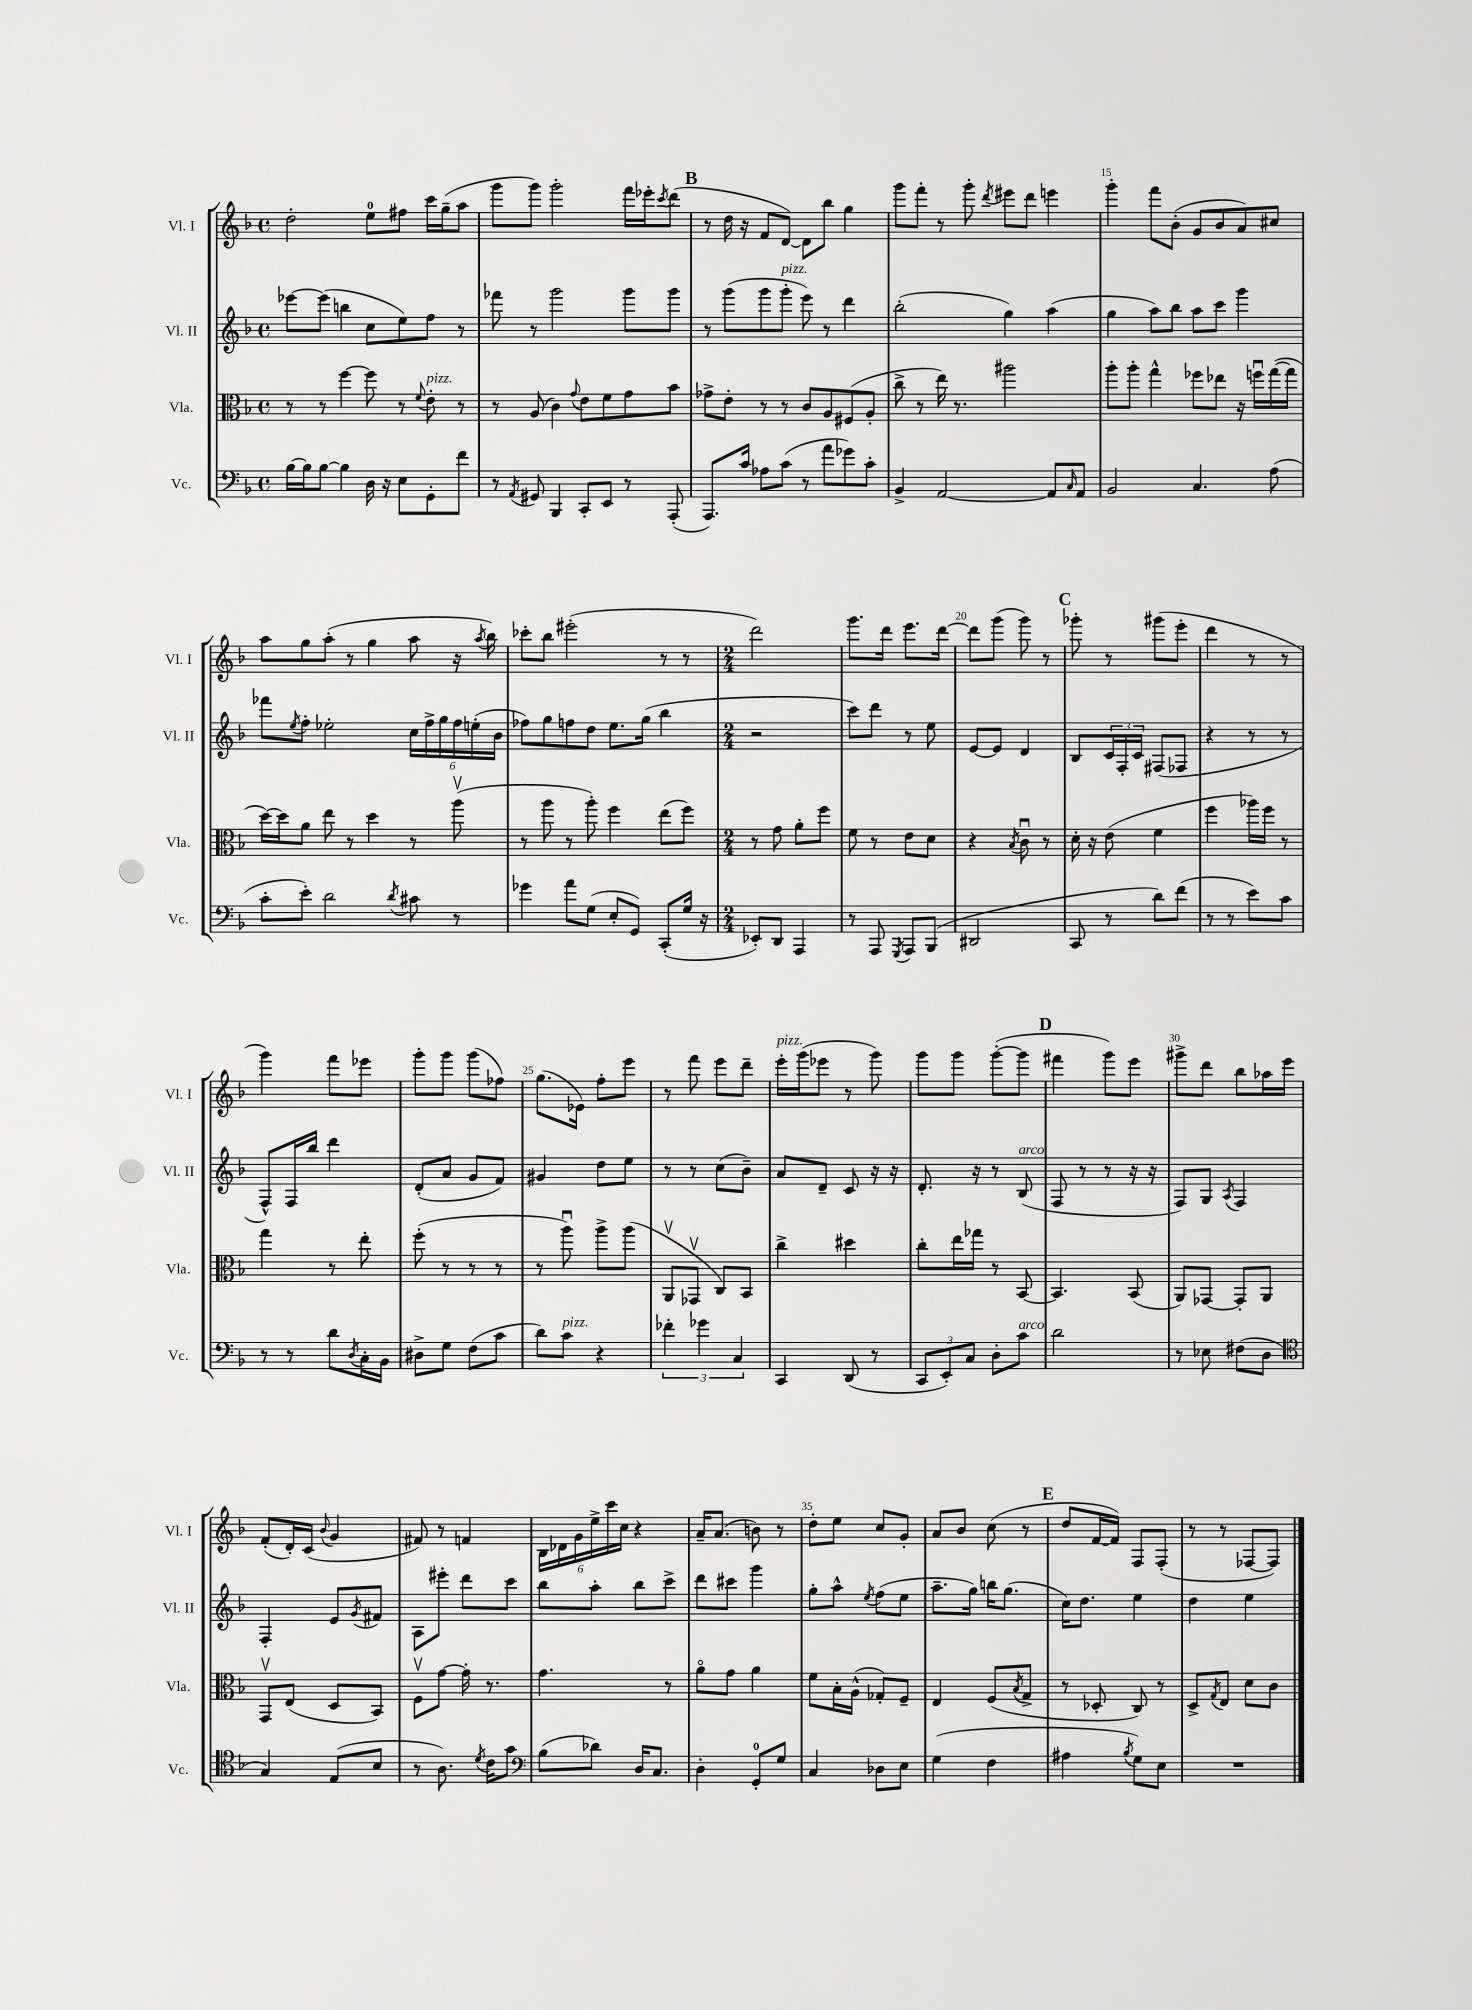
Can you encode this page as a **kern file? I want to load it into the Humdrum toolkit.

**kern	**kern	**kern	**kern
*staff4	*staff3	*staff2	*staff1
*clefF4	*clefC3	*clefG2	*clefG2
*k[b-]	*k[b-]	*k[b-]	*k[b-]
*M4/4	*M4/4	*M4/4	*M4/4
*met(c)	*met(c)	*met(c)	*met(c)
[16B-\LL	8r	[8eee-\L	2dd'\
16B-\]J	.	.	.
[8B-\J	8r	(8eee-\]J	.
4B-\]	[4ff\	4bb\	.
16D\	8ff\]	8cc\L	8ee\L
16r	.	.	.
8E\L	8r	8ee\)	8ff#\J
.	8qqf/	.	.
8GG'\	8e'\	8ff\J	16ccc\LL
.	.	.	(16gg~\J
8f\J	8r	8r	8aa\J
=	=	=	=
8r	8r	8fff-\	8ggg\L
8qAA/	.	.	.
8GG#/	(8A/	8r	8ggg\J)
4BBB-/	4c\)	2ggg\	2ggg'\
.	8qqg/	.	.
8CC'/L	8e\L	.	.
8EE/J	8f\	.	.
8r	8g\	8ggg\L	16fff\LL
.	.	.	16eee-'\J
.	.	.	8qccc/
(8AAA'/	8b-\J	8ggg\J	(8ddd\J
=	=	=	=
8.AAA/L)	8g-^\L	8r	8r
.	8e'\J	(8ggg\L	16dd\
16c/Jk	.	.	16r
8A-\L	8r	8ggg\	8f/L
(8c\J	8r	8ggg'\J	[8d/J)
8r	8c/L	8eee\)	8d\]L
8a\L	8A/	8r	8bb-\J
8g-\)	(8F#/	4ddd\	4gg\
8c'\J	8A'/J	.	.
=	=	=	=
4BB-^/	8cc^\	(2bb-'\	8ggg\L
.	8r	.	8fff'\J
[2AA/	16ee\)	.	8r
.	8.r	.	.
.	.	.	8ggg'\
.	.	.	8qddd/
.	2aa#\	4gg\)	8eee#\L
.	.	.	8ddd\J
8AA/]L	.	(4aa\	4eee\
16qqC/	.	.	.
8AA/J	.	.	.
=	=	=	=
2BB-/	8aa'\L	4gg\	4ggg'\
.	8aa'\J	.	.
.	4gg^^\	8aa\L)	8fff\L
.	.	8bb-\J	(8b-'\J
4.C/	8ff-\L	8aa\L	8g/L
.	8ee-\J	8ccc\J	8b-/
.	16r	4ggg\	8a/)
.	16ffu\LL	.	.
(8A\	([16gg\	.	8cc#/J
.	16gg\]JJ	.	.
=	=	=	=
8c'\L	[16dd\LL)	8fff-\L	8aa\L
.	16dd\]J	.	.
.	.	8qee/	.
8e'\J)	8a\J	8ff'\J	8gg\
2d\	8ee\	2ee-'\	(8aa'\J
.	8r	.	8r
.	4dd\	.	4gg\
8qd/	.	.	.
8c#\	8r	24cc\LL	8aa\
.	.	24ff^\	.
.	.	24gg\	.
8r	(8aav\	24ff\	16r
.	.	(24ee'\	.
.	.	.	8qaa/
.	.	.	16bb-\)
.	.	24b-\JJ	.
=	=	=	=
4g-\	8r	8ff-\L)	8ccc-'\L
.	8aa\	8gg\	8bb-\J
8a\L	8r	8ff\	(2eee#'\
(8G\J	8aa'\)	8dd\J	.
8E'/L	4ff\	8.ee\L	.
8GG/J)	.	.	.
.	.	(16gg\Jk	.
(8CC'/L	(8ee\L	4bb-\	8r
16G/Jk	8ff\J)	.	8r
16r	.	.	.
=	=	=	=
*M2/4	*M2/4	*M2/4	*M2/4
8EE-'/L)	8r	2r	2ddd\)
8DD/J	8g\	.	.
4AAA/	8a'\L	.	.
.	8ff\J	.	.
=	=	=	=
8r	8f\	8ccc\L)	8.ggg\L
8AAA/	8r	8ddd\J	.
.	.	.	16ddd\Jk
8qGGG/	.	.	.
8AAA/L	8e\L	8r	8.eee\L
(8BBB-/J	8d\J	8ee\	.
.	.	.	[16ddd\Jk
=	=	=	=
2DD#/	4r	[8e/L	8ddd\]L
.	.	8e/]J	(8ggg\J
.	8qB-/	.	.
.	8cu\	4d/	8ggg\)
.	8r	.	8r
=	=	=	=
8CC/	16d'\	8B-/L	8ggg-'\
.	16r	.	.
8r	(8e\	24c/L	8r
.	.	24F'/	.
.	.	24c/JJ	.
8d\L)	4f\	(8F#/L	(8ggg#\L
(8f\J	.	8F-/J	8eee'\J
=	=	=	=
8r	4ff\	4r	4ddd\
8r	.	.	.
8e\L)	16aa-\LL)	8r	8r
.	16ff\JJ	.	.
8c\J	8r	8r	8r
=	=	=	=
8r	4gg\	8F^^/L)	4ggg\)
8r	.	16F/L	.
.	.	16bb-/JJ	.
8d\L	8r	4ddd\	8fff\L
8qD/	.	.	.
16C'\L	8ee'\	.	8eee-\J
16BB-\JJ	.	.	.
=	=	=	=
8D#^\L	(8ff'\	(8d'/L	8ggg'\L
8G\J	8r	8a/J	8ggg\J
(8F\L	8r	8g/L	(8ggg\L
8c\J	8r	8f/J)	8ff-\J)
=	=	=	=
8d\L)	8r	4g#/	(8.gg\L
8c\J	8aau\)	.	.
.	.	.	16e-\Jk)
4r	8aa^\L	8dd\L	8ff'\L
.	(8aa\J	8ee\J	8eee\J
=	=	=	=
6f-'\	8AAv/L	8r	8r
.	8GG-v/J	8r	8fff\
6g-\	.	.	.
.	8C/L)	(8cc\L	8eee\L
6C/	.	.	.
.	8BB-/J	8b-~\J)	8ddd~\J
=	=	=	=
4CC/	4cc^\	8a/L	16eee'\LL
.	.	.	(16ggg\J
.	.	8d~/J	8eee-\J
(8DD/	4dd#\	8c/	8r
8r	.	16r	8ggg\)
.	.	16r	.
=	=	=	=
12CC/L	8cc'\L	8.d'/	8ggg\L
12EE'/)	.	.	.
.	16ee\L	.	8ggg\J
12C/J	.	.	.
.	16gg-\JJ	16r	.
8D'\L	8r	8r	([8ggg'\L
8c\J	[8BB-/	(8B-/	8ggg\]J
=	=	=	=
2d\	4.BB-/]	8F/	4fff#\
.	.	8r	.
.	.	8r	8ggg\L)
.	(8BB-/	16r	8eee\J
.	.	16r	.
=	=	=	=
8r	8AA/L)	8F/L)	8ggg#^\L
8E-\	[8GG-/J	8G/J	8ddd\J
.	.	8qA/	.
(8F#\L	8GG-'/]L	4F/	8bb-\L
8D\J	8AA/J	.	16aa-\L
.	.	.	16eee\JJ
=	=	=	=
*clefC4	*	*	*
4G/)	8GGv/L	4F'/	(8f'/L
.	(8E/J	.	16d'/L)
.	.	.	(16c/JJ
.	.	.	8qqb-/
(8E/L	8D/L	8e/L	4g/
.	.	8qg/	.
8B-/J	8BB-/J)	8f#/J	.
=	=	=	=
8r	8Fv\L	8A\L	8f#/)
8.A\)	[8g\J	8eee#'\J	8r
.	16g'\]	8ddd\L	4f/
8qd/	.	.	.
16c\LK	8.r	.	.
8g\J	.	8ccc\J	.
=	=	=	=
*clefF4	*	*	*
(8B-\L	4.g\	8bb-\L	24B-\LL
.	.	.	24d-\
.	.	.	24g\
8d-\J)	.	8aa'\J	24ee^\
.	.	.	24ccc\
.	.	.	24cc\JJ
16D/LK	.	8bb-\L	4r
8.C/J	.	.	.
.	8r	8ccc^\J	.
=	=	=	=
4D'\	8ao\L	8ddd\L	16a~/LK
.	.	.	(8.a/J
.	8g\J	8ccc#\J	.
8GG'/L	4a\	4ggg\	8b\)
8G/J	.	.	8r
=	=	=	=
4C/	8f\L	8gg'\L	8dd'\L
.	16B-'\L	8aa^^\J	8ee\J
.	(16A^^\JJ	.	.
.	.	8qee/	.
8D-\L	8G-'/L)	(8ff\L	8cc/L
8E\J	8F~/J	8ee\J	8g'/J
=	=	=	=
(4G\	4E/	8.aa~\L	8a/L
.	.	.	8b-/J
.	.	16gg\Jk)	.
4F\	(8F/L	16bb\LK	(8cc\
.	.	(8.gg\J	.
.	8qB-/	.	.
.	8G^/J	.	8r
=	=	=	=
4A#\	8r	16cc\LK)	8dd/L
.	.	8.dd\J	.
.	8D-'/	.	[16f/L
.	.	.	16f/]JJ)
8qB-/	.	.	.
8G\L)	8C/)	4ee\	8F/L
8E\J	8r	.	(8F'/J
=	=	=	=
2r	8D^/L	4dd\	8r
.	8qG/	.	.
.	8E/J	.	8r
.	8d\L	4ee\	[8F-/L
.	8c\J	.	8F-/]J)
==	==	==	==
*-	*-	*-	*-
